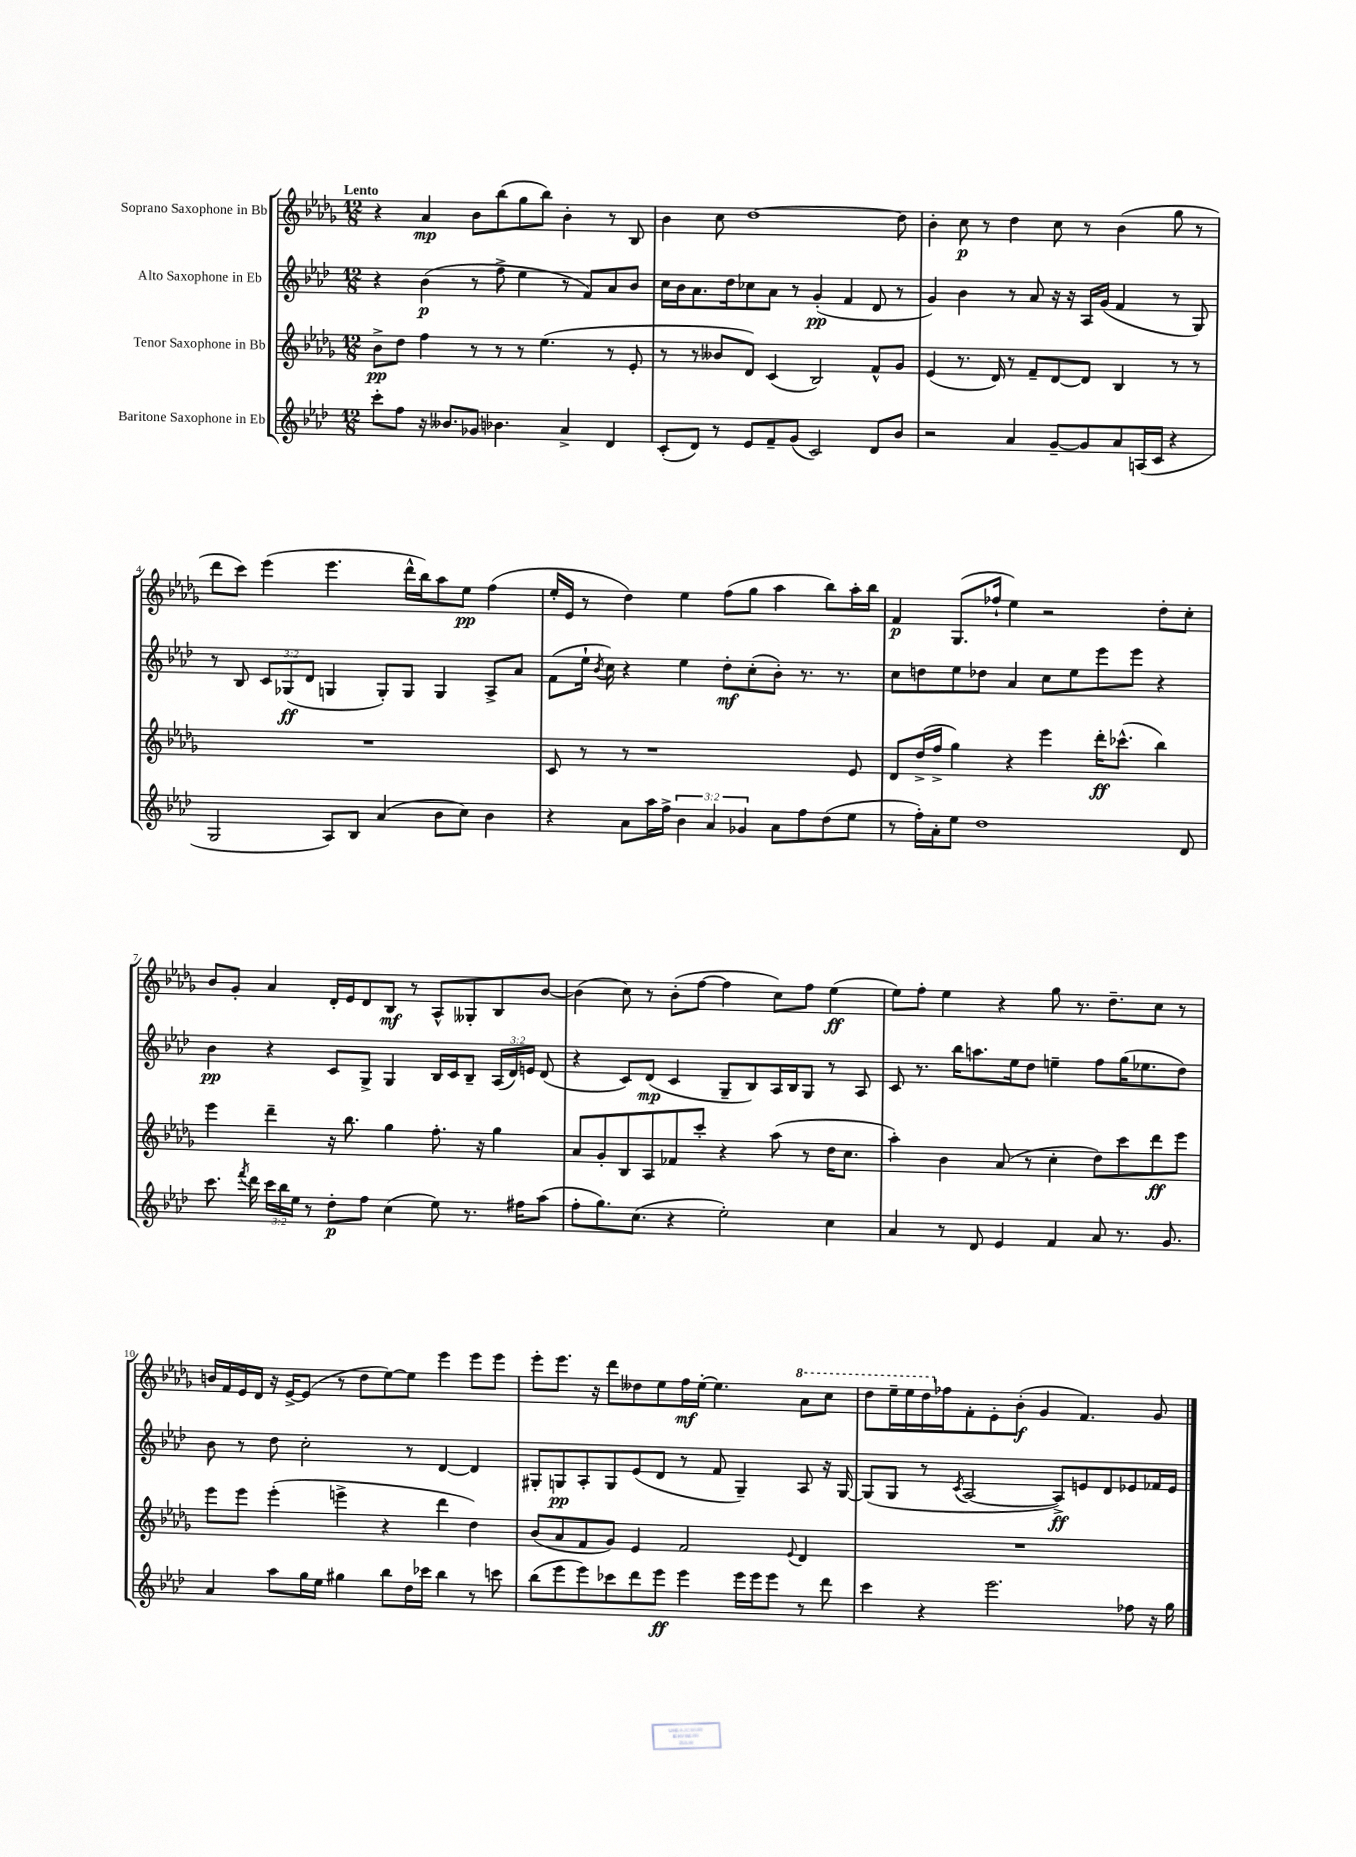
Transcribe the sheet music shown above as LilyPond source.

<<
\new StaffGroup <<
\new Staff = "s0" \with { instrumentName = "Soprano Saxophone in Bb" } {
    \clef treble \key des \major \numericTimeSignature \time 12/8 \tempo "Lento"
    \autoBeamOff r4 aes'4\mp bes'8[ bes''8( ges''8 bes''8]) bes'4-. r8 bes8 |
    bes'4 c''8 des''1~ des''8 |
    bes'4-. c''8\p r8 des''4 c''8 r8 bes'4( ges''8 r8 |
    des'''8[ c'''8]) ees'''4( ees'''4. des'''16[-^ bes''16) aes''8 ees''8]\pp f''4( |
    ees''16[-. ees'16] r8 des''4) ees''4 f''8[( ges''8] aes''4 bes''8[) aes''16-. bes''16] |
    f'4\p ges8.[( fes''16]-! ees''4) r2 des''8[-. c''8]-. |
    bes'8[ ges'8]-. aes'4 des'16[-. ees'16 des'8 bes8]\mf r8 aes8[-^ geses8-. bes8 bes'8]~ |
    bes'4( c''8) r8 bes'8[-.( f''8]~ f''4 c''8[) f''8] ees''4\ff( |
    ees''8[) f''8]-. ees''4 r4 ges''8 r8. des''8.[-- c''8] r8 |
    b'16[ f'16 ees'16 des'16] r16 ees'16[~-> ees'8]( r8 des''8[ ees''8~) ees''8] ees'''4 ees'''8[ ees'''8] |
    ees'''8[-. ees'''8.] r16 des'''8[ deses''8 ees''8 f''16\mf ees''16]~-. ees''4. \ottava #1 aes''8[ c'''8] |
    des'''8[ ees'''16-- ees'''16 des'''16 \ottava #0 fes''16 f'8-. ees'8-. bes'8]-.\f( ges'4 f'4.) ges'8 \bar "|." |
}
\new Staff = "s1" \with { instrumentName = "Alto Saxophone in Eb" } {
    \clef treble \key aes \major \numericTimeSignature \time 12/8 \override Staff.TupletNumber.text = #tuplet-number::calc-fraction-text
    \autoBeamOff r4 bes'4\p( r8 f''8-> ees''4 r8 f'8[) aes'8 bes'8] |
    c''16[ bes'16 aes'8. des''16 ces''8 aes'8] r8 g'4-.\pp( f'4 des'8 r8 |
    g'4) bes'4 r8 aes'8 r16 r16 aes16[ g'16]( f'4 r8 g8) |
    r8 bes8 \tuplet 3/2 { c'8[ ges8\ff( des'8] } g4 g8[-.) g8] g4 aes8[-> aes'8] |
    f'8[( ees''16]-! \acciaccatura { bes'8 } c''16) r4 ees''4 des''8[-.\mf c''8-.( bes'8]-.) r8. r8. |
    c''8[ d''8 ees''8 des''8] aes'4 c''8[ ees''8 ees'''8 ees'''8] r4 |
    bes'4\pp r4 c'8[ g8]-> g4 bes16[ c'16 bes8]-- \tuplet 3/2 { aes16[( des'16) e'16] } des'8( |
    r4 c'8[) des'8]\mp( c'4 g8[-- bes8) aes16 bes16 g8] r8 aes8 |
    c'8 r8. bes''16[ a''8. ees''16 des''8] e''4-- f''8[ g''16( ees''8. des''8]) |
    bes'8 r8 des''8 c''2-. r8 des'4~ des'4 |
    gis8[-. g8\pp aes8-. g8 ees'8( des'8] r8 f'8 g4--) aes8 r16 g16~ |
    g8[( g8] r8 \acciaccatura { c'8 } aes2~ aes8[->\ff) e'8 des'8 ees'8 fes'16 ees'16] \bar "|." |
}
\new Staff = "s2" \with { instrumentName = "Tenor Saxophone in Bb" } {
    \clef treble \key des \major \numericTimeSignature \time 12/8
    \autoBeamOff bes'8[->\pp des''8] f''4 r8 r8 r8 ees''4.( r8 ees'8-. |
    r8 r8 beses'8[ des'8]) c'4( bes2) f'8[-^ ges'8] |
    ees'4( r8. des'16) r8 f'8[-- des'8~ des'8] bes4 r8 r8 |
    R1. |
    c'8 r8 r8 r1 ees'8 |
    des'8[ des''16->( f''16]-> ges''4) r4 ees'''4 des'''16[-.\ff ces'''8.]-^( bes''4) |
    ees'''4 des'''4-- r16 bes''8. ges''4 f''8.-. r16 ges''4 |
    aes'8[ ges'8-. bes8 aes8 fes'8 c'''8]-. r4 aes''8( r8 des''16[ c''8.] |
    aes''4-.) bes'4 aes'8( r8 c''4-. des''8[) c'''8 des'''8\ff ees'''8] |
    ees'''8[ ees'''8] ees'''4-.( e'''4-> r4 des'''4 des''4) |
    bes'8[( aes'8 f'8 ges'8]) ees'4 f'2 \appoggiatura { ees'8 } des'4 |
    R1. \bar "|." |
}
\new Staff = "s3" \with { instrumentName = "Baritone Saxophone in Eb" } {
    \clef treble \key aes \major \numericTimeSignature \time 12/8 \override Staff.TupletNumber.text = #tuplet-number::calc-fraction-text
    \autoBeamOff c'''8[-. f''8] r16 beses'8.[ ges'8] bes'4. aes'4-> des'4 |
    c'8[-.( des'8]) r8 ees'8[ f'8-- g'8]( c'2) des'8[ bes'8] |
    r2 aes'4 g'8[~-- g'8 aes'8 a16( c'16] r4 |
    g2 aes8[) bes8] aes'4( bes'8[ c''8]) bes'4 |
    r4 aes'8[ aes''16 f''16]-> \tuplet 3/2 { bes'4 aes'4 ges'4 } aes'8[ f''8 des''8( ees''8] |
    r8 f''16[-.) aes'16-. ees''8] des''1 des'8 |
    c'''8. \acciaccatura { f'''8 } des'''16 \tuplet 3/2 { c'''16[ bes''16 ees''16] } r8 des''8[-.\p f''8] c''4( ees''8) r8. fis''16[ aes''8]( |
    f''8[-. g''8.) c''8.]( r4 ees''2-.) c''4 |
    aes'4 r8 des'8 ees'4 f'4 aes'8 r8. g'8. |
    aes'4 aes''8[ g''16 ees''16] gis''4 bes''8[ des''16 ces'''16] bes''4 r8 c'''8 |
    bes''8[( ees'''8 ees'''8) ces'''8 des'''8 ees'''8]\ff ees'''4 ees'''16[ ees'''16 ees'''8] r8 des'''8 |
    c'''4 r4 ees'''2. fes''8 r16 g''16 \bar "|." |
}
>>
>>
